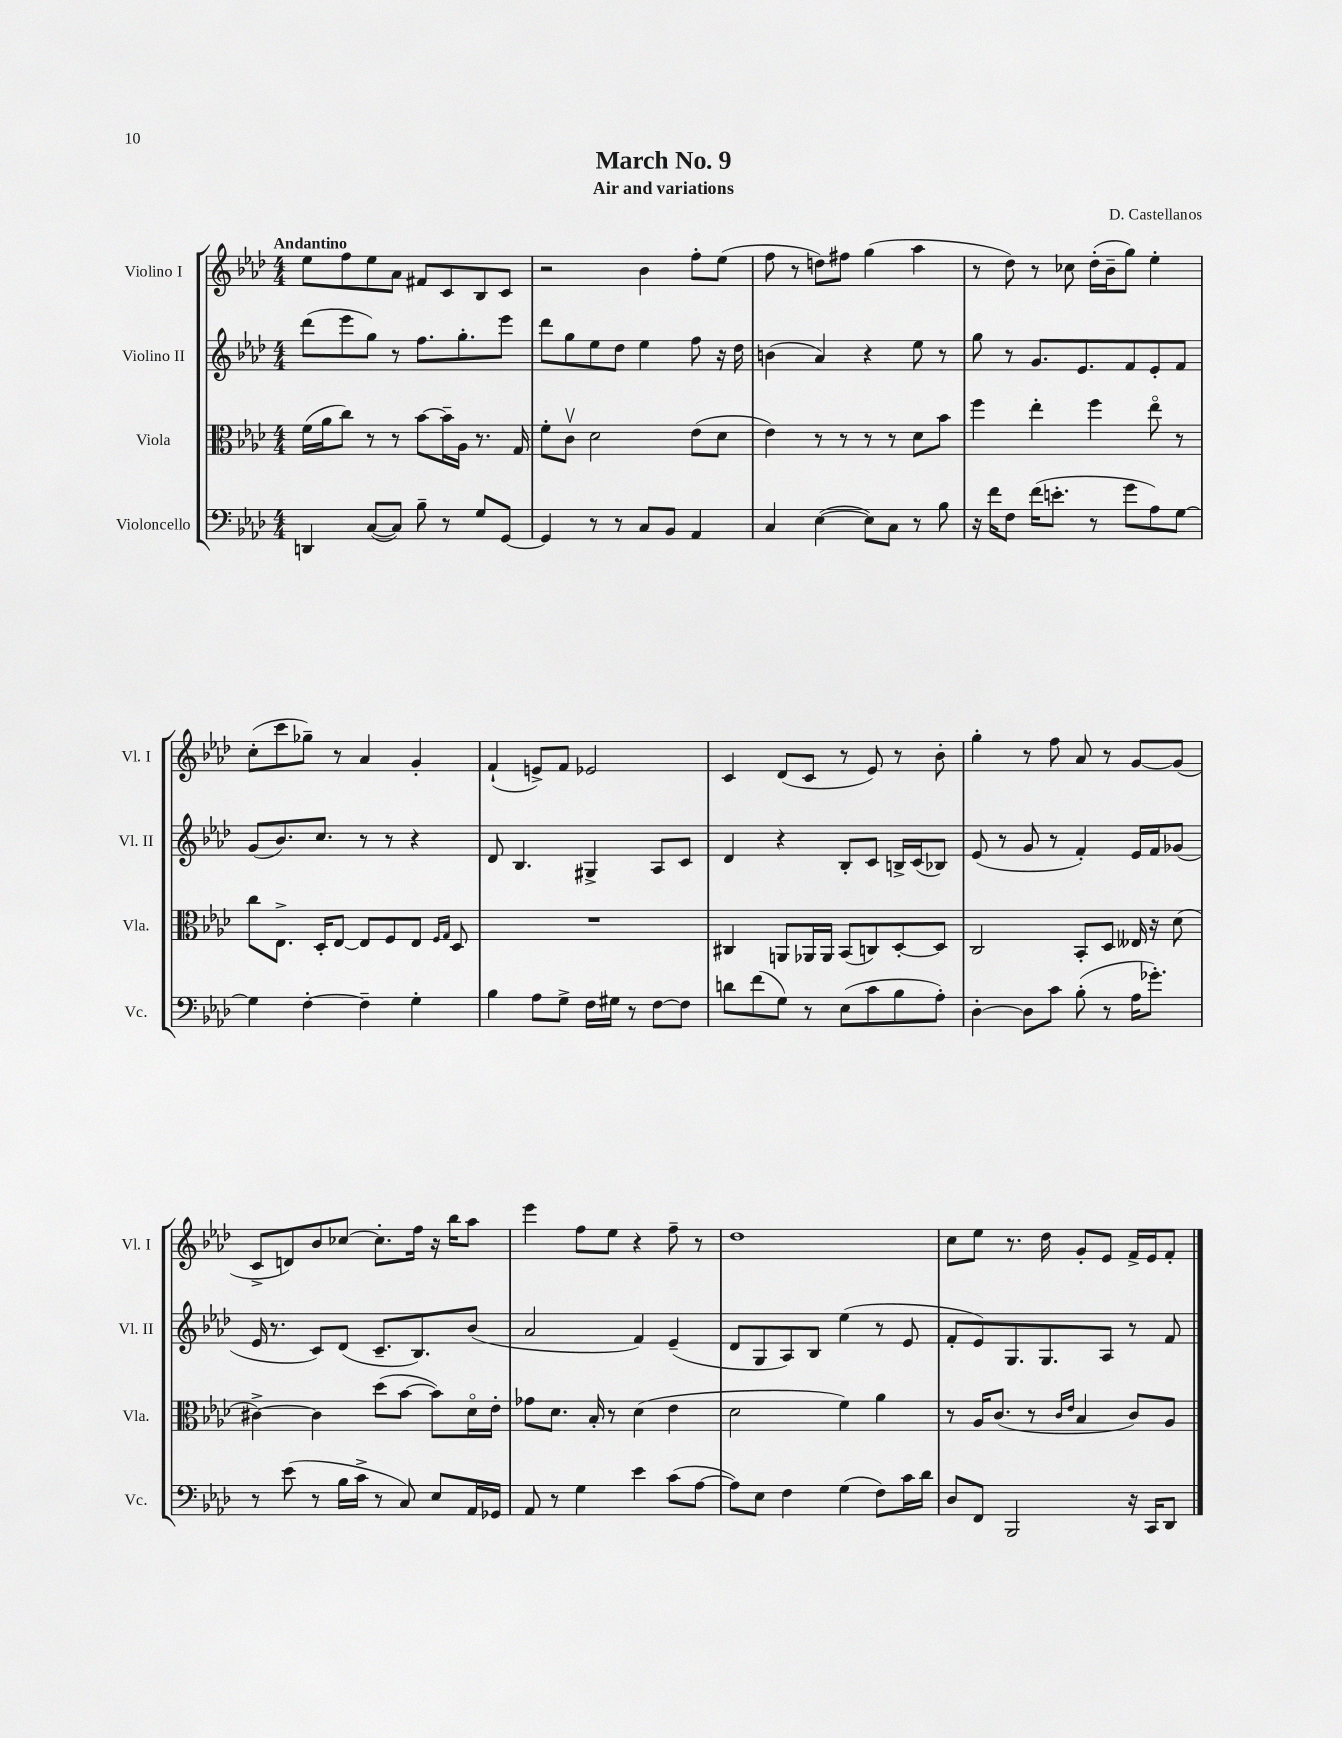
\header { title = "March No. 9" composer = "D. Castellanos" subtitle = "Air and variations" }
<<
\new StaffGroup <<
\new Staff = "s0" \with { instrumentName = "Violino I" shortInstrumentName = "Vl. I" } {
    \clef treble \key aes \major \numericTimeSignature \time 4/4 \tempo "Andantino"
    ees''8 f''8 ees''8 aes'8 fis'8 c'8 bes8 c'8 |
    r2 bes'4 f''8-. ees''8( |
    f''8 r8 d''8) fis''8 g''4( aes''4 |
    r8 des''8) r8 ces''8 des''16-.( bes'16-- g''8) ees''4-. |
    c''8-.( c'''8 ges''8--) r8 aes'4 g'4-. |
    f'4-!( e'8->) f'8 ees'2 |
    c'4 des'8( c'8 r8 ees'8) r8 bes'8-. |
    g''4-. r8 f''8 aes'8 r8 g'8~ g'8( |
    c'8-> d'8) bes'8 ces''8~ ces''8.-. f''16 r16 bes''16 aes''8 |
    ees'''4 f''8 ees''8 r4 f''8-- r8 |
    des''1 |
    c''8 ees''8 r8. des''16 g'8-. ees'8 f'16-> ees'16 f'8-. \bar "|." |
}
\new Staff = "s1" \with { instrumentName = "Violino II" shortInstrumentName = "Vl. II" } {
    \clef treble \key aes \major \numericTimeSignature \time 4/4
    des'''8( ees'''8 g''8) r8 f''8. g''8.-. ees'''8 |
    des'''8 g''8 ees''8 des''8 ees''4 f''8 r16 des''16 |
    b'4( aes'4) r4 ees''8 r8 |
    g''8 r8 g'8. ees'8. f'8 ees'8-. f'8 |
    g'8( bes'8.) c''8. r8 r8 r4 |
    des'8 bes4. gis4-> aes8 c'8 |
    des'4 r4 bes8-. c'8 b16-> c'16( bes8) |
    ees'8( r8 g'8 r8 f'4-.) ees'16 f'16 ges'8( |
    ees'16 r8. c'8) des'8( c'8.-- bes8.) bes'8( |
    aes'2 f'4) ees'4--( |
    des'8 g8 aes8) bes8 ees''4( r8 ees'8 |
    f'8-. ees'8) g8. g8. aes8 r8 f'8 \bar "|." |
}
\new Staff = "s2" \with { instrumentName = "Viola" shortInstrumentName = "Vla." } {
    \clef alto \key aes \major \numericTimeSignature \time 4/4
    f'16( aes'16 c''8) r8 r8 bes'8~ bes'16-- aes16 r8. g16 |
    f'8-. c'8\upbow des'2 ees'8( des'8 |
    ees'4) r8 r8 r8 r8 des'8 bes'8 |
    f''4 ees''4-. f''4 ees''8\flageolet r8 |
    c''8 ees8.-> des16-. ees8~ ees8 f8 ees8 \grace { f16 g16 } des8 |
    R1 |
    cis4 a,8 aes,16 aes,16 bes,8( c8) des8~-. des8 |
    c2 bes,8-. des8 eeses16 r16 des'8( |
    cis'4~->) cis'4 des''8( bes'8~ bes'8) des'16\flageolet ees'16-. |
    ges'8 des'8. bes16-. r8 des'4( ees'4 |
    des'2 f'4) aes'4 |
    r8 aes16 c'8.( r8 \grace { c'16 ees'16 } bes4 c'8) aes8 \bar "|." |
}
\new Staff = "s3" \with { instrumentName = "Violoncello" shortInstrumentName = "Vc." } {
    \clef bass \key aes \major \numericTimeSignature \time 4/4
    d,4 c8~( c8) bes8-- r8 g8 g,8~ |
    g,4 r8 r8 c8 bes,8 aes,4 |
    c4 ees4~( ees8) c8 r8 bes8 |
    r16 f'16 f8 f'16( e'8.-. r8 g'8 aes8) g8~ |
    g4 f4~-. f4-- g4-. |
    bes4 aes8 g8-> f16 gis16 r8 f8~ f8 |
    d'8 f'8( g8) r8 ees8( c'8 bes8 aes8-.) |
    des4~-. des8 c'8 bes8-.( r8 aes16 ges'8.-.) |
    r8 ees'8( r8 bes16 c'16-> r8 c8) ees8 aes,16 ges,16 |
    aes,8 r8 g4 ees'4 c'8( aes8~ |
    aes8) ees8 f4 g4( f8) c'16 des'16 |
    des8 f,8 bes,,2 r16 c,16 des,8 \bar "|." |
}
>>
>>
\layout { \context { \Score \remove "Bar_number_engraver" } }
